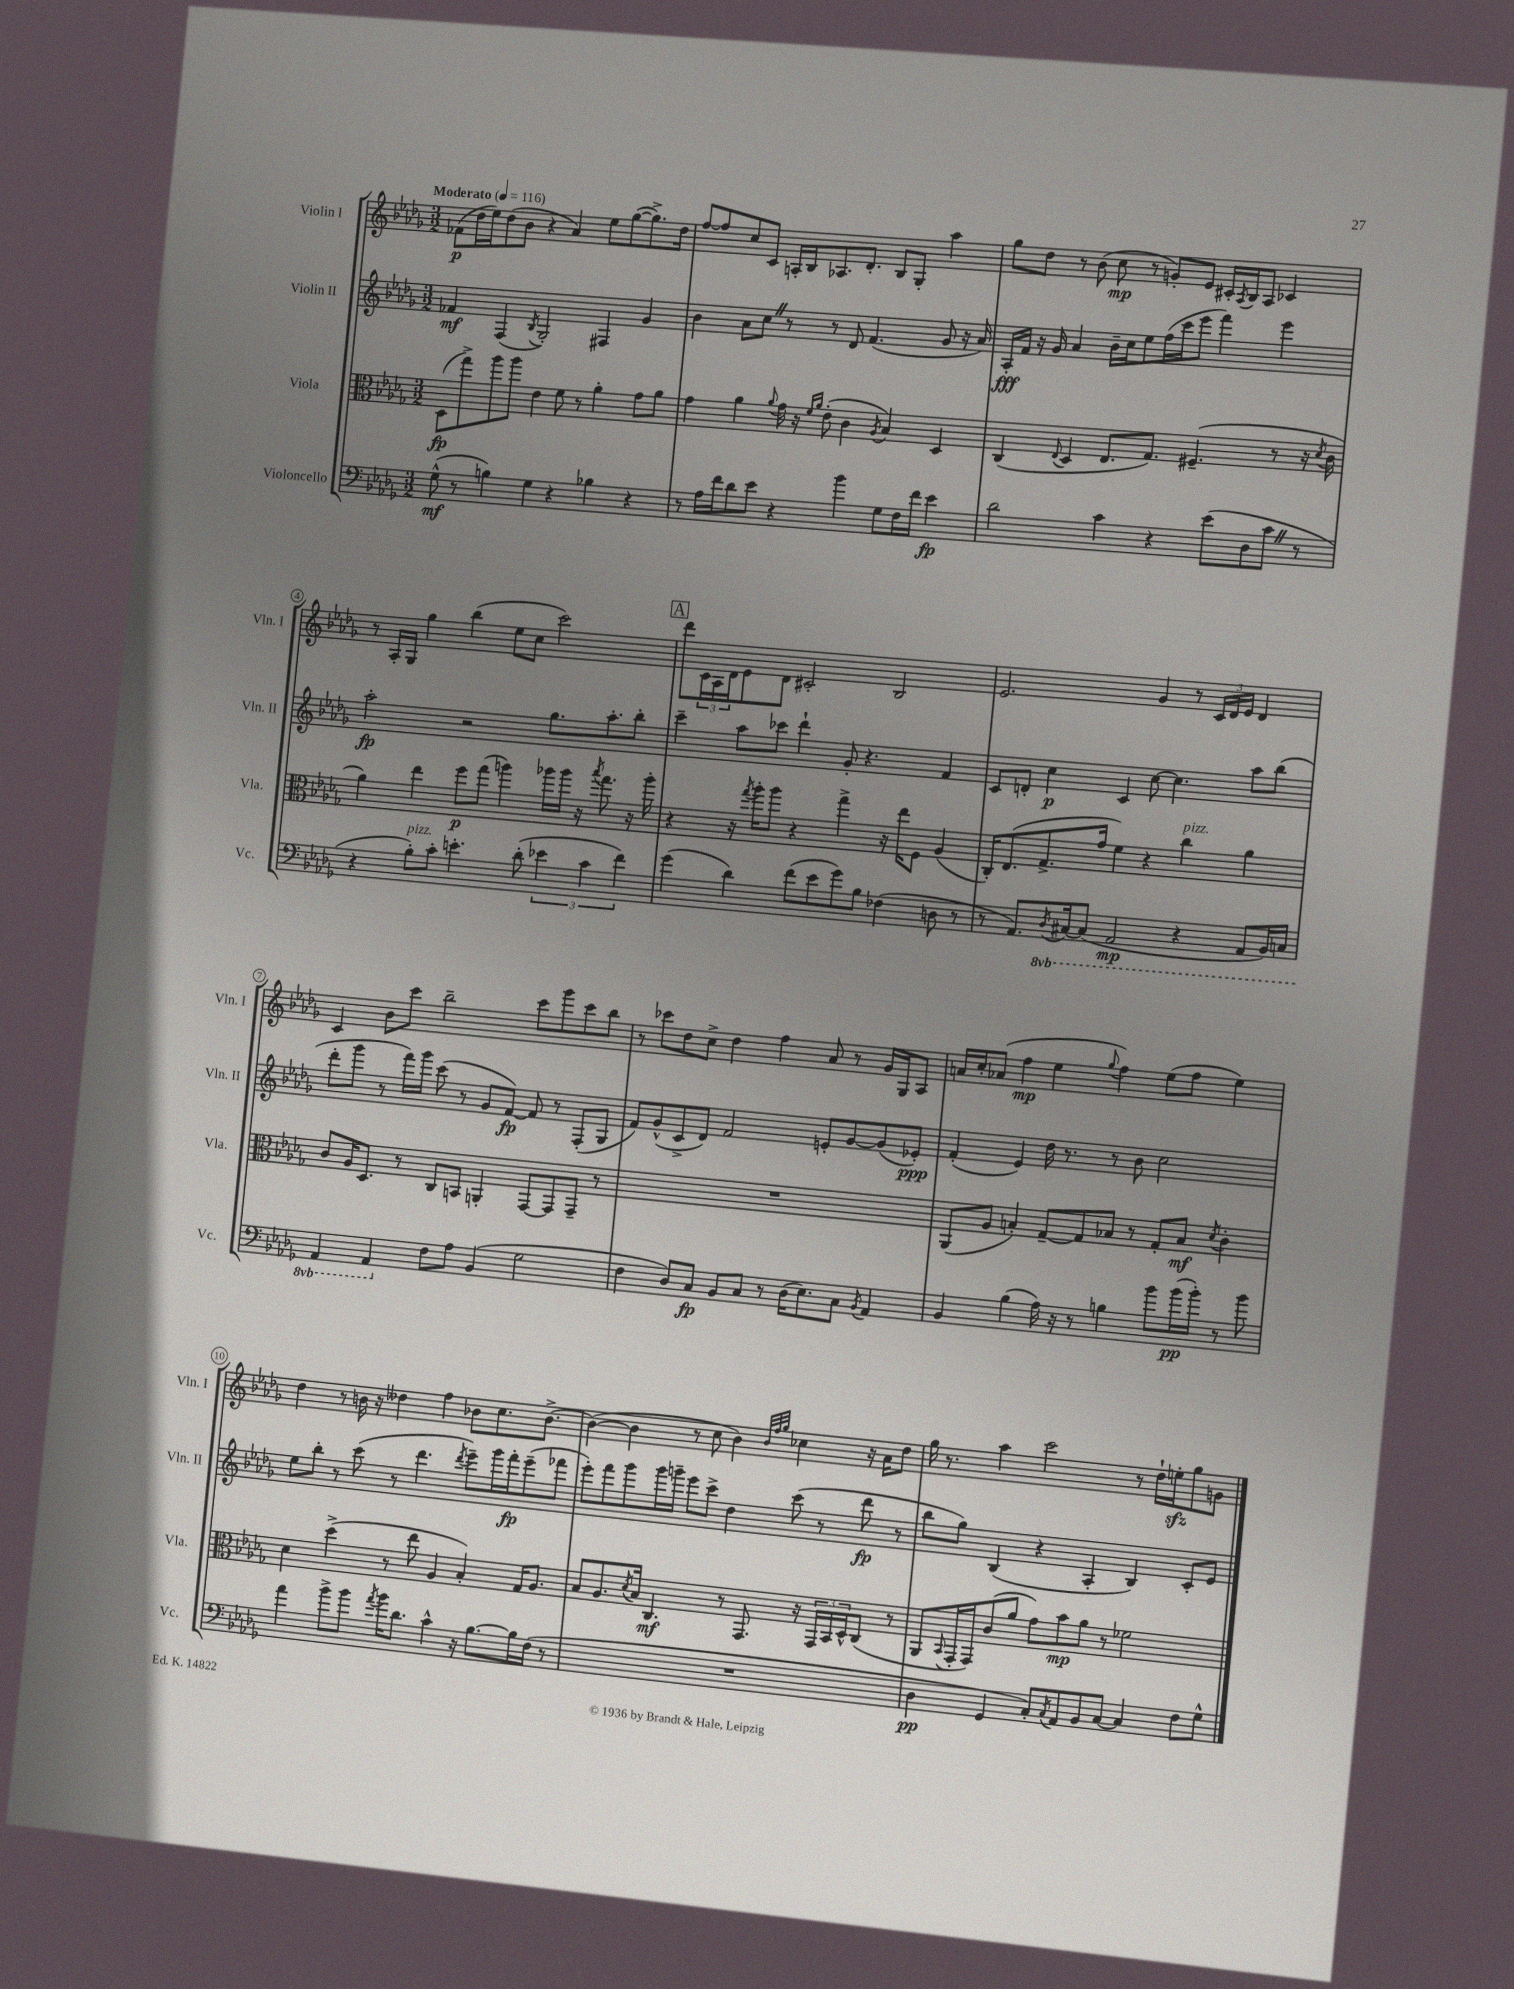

**kern	**kern	**kern	**kern
*staff4	*staff3	*staff2	*staff1
*clefF4	*clefC3	*clefG2	*clefG2
*k[b-e-a-d-g-]	*k[b-e-a-d-g-]	*k[b-e-a-d-g-]	*k[b-e-a-d-g-]
*M3/2	*M3/2	*M3/2	*M3/2
*MM116	*MM116	*MM116	*MM116
(8G-^^\	(8D-\L	4f-/	(8f-\L
8r	8gg-^\)	.	16dd-\L
.	.	.	16ee-\J)
4B\)	8aa-\	(4F/	(8dd-\
.	8aa-\J	.	8b-\J
.	.	8qB-/	.
4G-\	4e-\	2G-'/)	4r
4r	8f\	.	4a-/)
.	8r	.	.
4B-\	4a-'\	4F#/	8ee-\L
.	.	.	([8gg-\
4r	8g-\L	4g-/	8.gg-^\])
.	8a-\J	.	.
.	.	.	16dd-\Jk
=	=	=	=
8r	4g-\	4b-\	[8ff/L
16A-\LL	.	.	8ff/]
16f\J	.	.	.
8d-\	4a-\	8a-\L	8cc/
8e-\J	.	8cc\J	8c/J
.	8qqa-/	.	.
4r	16g-\	8r	16A'/LL
.	16r	.	16B-/J
.	16qqf/LL	.	.
.	16qqa-/JJ	.	.
.	(8e-'\	8r	8.A-/
4b-\	4c\	8d-/	.
.	.	.	8.d-'/J
.	.	(4.f/	.
.	8qA-/	.	.
8G-\L	4B-/)	.	8B-/L
16F\L	.	.	8G-'/J
16f\JJ	.	.	.
4e-\	4D-/	8g-/	4aa-\
.	.	16r	.
.	.	16a-/)	.
=	=	=	=
2d-\	(4C/	16A-'/LL	8gg-\L
.	.	16f/JJ	.
.	.	16r	8dd-\J
.	.	16g-/	.
.	8qqE-/	.	.
.	4D-/	4a-/	8r
.	.	.	(8b-\
4c\	8.E-/L	16b-~\LL	8cc\
.	.	16cc\J	.
.	.	8ee-\	8r
.	8.G-/J)	.	.
4r	.	(16ff\L	8g'/L)
.	.	16ccc\J	.
.	(4.F#~/	8eee-\J	8e-/J
(8e-\L	.	4fff\)	16c#'/LL
.	.	.	8qA-/
.	.	.	16B-/J
8D-\	.	.	8A-/J
8c\J	8r	4eee-\	4c-/
8r	16r	.	.
.	8qd-/	.	.
.	16c\	.	.
=	=	=	=
4r	4a-\)	2aa-'\	8r
.	.	.	16A-'/LL
.	.	.	16G-/JJ
8B-'\L)	4ee-\	.	4gg-\
8c'\J	.	.	.
4.e'\	8ff\L	2r	(4bb-\
.	(8gg-\J	.	.
.	4aa\)	.	8ee-\L
(8d-'\	.	.	8cc\J
6e-\	16aa-\LL	8.gg-\L	2ccc\)
.	16aa-\JJ	.	.
.	16r	.	.
6c\	.	.	.
.	8qbb-/	.	.
.	8.gg-\	8.aa-'\	.
6f\)	.	.	.
.	16r	8bb-'\J	.
.	16aa-'\	.	.
=	=	=	=
(4g-\	4r	4ccc~\	8ddd-\L
.	.	.	24c\L
.	.	.	24A-\
.	.	.	24d-\J
4d-\)	16r	8aa-\L	8e-\
.	8qgg-/	.	.
.	16aa-'\LK	.	.
.	8aa-\J	8ccc-\J	8d-\J
(8f\L	4r	4ddd-`\	2c#'/
8e-\	.	.	.
8g-\)	4gg-^\	8g-'/	.
8B-\J	.	4.r	.
(4F-\	16r	.	2B-/
.	16ee-\LK	.	.
.	8F\J	.	.
8D\	(4A-/	4f/	.
8r	.	.	.
=	=	=	=
8r	16C'/LK)	8c/L	2.e-/
.	(8.E-/	.	.
8.AA-/L)	.	8d'/J	.
.	8.G-^/	4cc\	.
8qDD-/	.	.	.
[16CC#/k	.	.	.
(8CC#/]J	.	.	.
.	16g-/Jk	.	.
2AAA-/	4f\)	4c/	.
.	4r	[8cc\	4g-/
.	.	4.cc\]	.
4r	4cc\	.	8r
.	.	.	24c/LL
.	.	.	24d-/
.	.	.	24e-/JJ
8AAA-/L	4a-\	8aa-\L	4d-/
16BBB-/L)	.	(8bb-\J	.
16CC/JJ	.	.	.
=	=	=	=
4AAA-/	8c/L	8ddd-'\L	4c/
.	16A-/K	8ggg-\J	.
.	8.D-/J	.	.
4AAA-/	.	8r	8b-\L
.	8r	16fff\LL)	8ccc\J
.	.	16ggg-\JJ	.
8F\L	8C/L	(8ccc\	2bb-~\
8A-\J	8BB/J	8r	.
(4BB-/	4AA'/	8g-/L	.
.	.	[8f/J)	.
2G-\	[8GG-/L	8f/]	8ccc\L
.	8GG-/]	8r	8ggg-\
.	8GG-~/J	(8F'/L	8ccc\
.	8r	8G-/J	8bb-\J
=	=	=	=
4F\	1.r	8f/L)	8r
.	.	(8g-^^/	8ccc-\L
8D-/L)	.	8c^/	8dd-\
8C/J	.	8d-/J)	8cc^\J
8BB-/L	.	2f/	4dd-\
8C/J	.	.	.
8r	.	.	4ff\
(16D-\LK	.	.	.
8.E-\)	.	.	.
.	.	8e'/L	8a-/
8C\J	.	[8g-/	8r
8qBB-/	.	.	.
4AA-/	.	(8g-/]	16g-/LL
.	.	.	16G-/J
.	.	8e-'/J)	8A-/J
=	=	=	=
4BB-/	(8AA-/L	(4f'/	16a/LL
.	.	.	16cc'/J
.	8A-/J	.	(8a-/J
(4B-\	4B'/)	4e-/)	4ff\
16A-\)	[8G-~/L	16dd-\	4ee-\
16r	.	8.r	.
8r	8G-/]	.	.
.	.	.	8qqgg-/
4B\	8B-/J	8r	4ff\)
.	8r	8b-\	.
8b-\L	8G-'/L	2cc\	(8ee-\L
(16b-\L	8B-/J	.	8ff\J
16b-'\JJ)	.	.	.
.	8qd-/	.	.
8r	4c'\	.	4ee-\)
8b-\	.	.	.
=	=	=	=
4a-\	4d-\	8ee-\L	4dd-\
.	.	8bb-'\J	.
8b-^\L	(4dd-^\	8r	8r
8b-\J	.	(8ccc\	16b\
.	.	.	16r
8qa-/	.	.	.
16b-\LK	8r	8r	4dd--\
8.d-\J	.	.	.
.	8ee-\	4.ddd-\	.
4c^^\	4A-/	.	4ff\
.	.	8qddd-/	.
16r	4B-'/)	8eee-~\L)	8b-\L
[8.B-\L	.	.	.
.	.	16ggg-\L	8.cc\
.	.	16fff'\J	.
16B-\]L	16G-/LK	(8eee-~\	.
(16F\JJ	8.A-/J	.	[8.b-^\J
8r	.	8fff-\J	.
=	=	=	=
1.r	8B-/L	8eee-'\L)	(4b-\_
.	8.A-/	8fff\	.
.	.	8ggg-\	4b-\]
.	8qd-/	.	.
.	16B-/Jk	.	.
.	4.C/	16ggg-\L	.
.	.	16ggg~\JJ	.
.	.	8eee-\L	8r
.	.	8ccc^\J	8cc\
.	8r	4dd-\	4b-\)
.	8.GG-/	.	.
.	.	.	32qqb-/LLL
.	.	.	32qqff/
.	.	.	32qqgg-/JJJ
.	.	(8ccc\	4cc-\
.	16r	.	.
.	24GG-/LL	8r	.
.	24BB-/	.	.
.	24D-^^/J	.	.
.	(8C/J	8ddd-\	16r
.	.	.	16a-\LK
.	8r	8r	8dd-\J
=	=	=	=
4D-\	8AA-/L	8bb-\L	16gg-\
.	.	.	8.r
.	8qqBB-/	.	.
.	16GG-'/L	8gg-\J)	.
.	16GG-/J)	.	.
4GG-/	(8c/	(4B-/	4aa-\
.	8a-/J	.	.
8C'/L)	8g-\L)	4r	2ccc\
8qC/	.	.	.
8AA-/	8b-\	.	.
8BB-/	8a-\J	4A-'/	.
[8C/J	8r	.	.
4C/]	2f-\	4B-/)	8r
.	.	.	16dd-`\LL
.	.	.	16ee'\J
8F\L	.	8c'/L	8gg-\
8G-^^\J	.	8e-/J	8g\J
==	==	==	==
*-	*-	*-	*-
